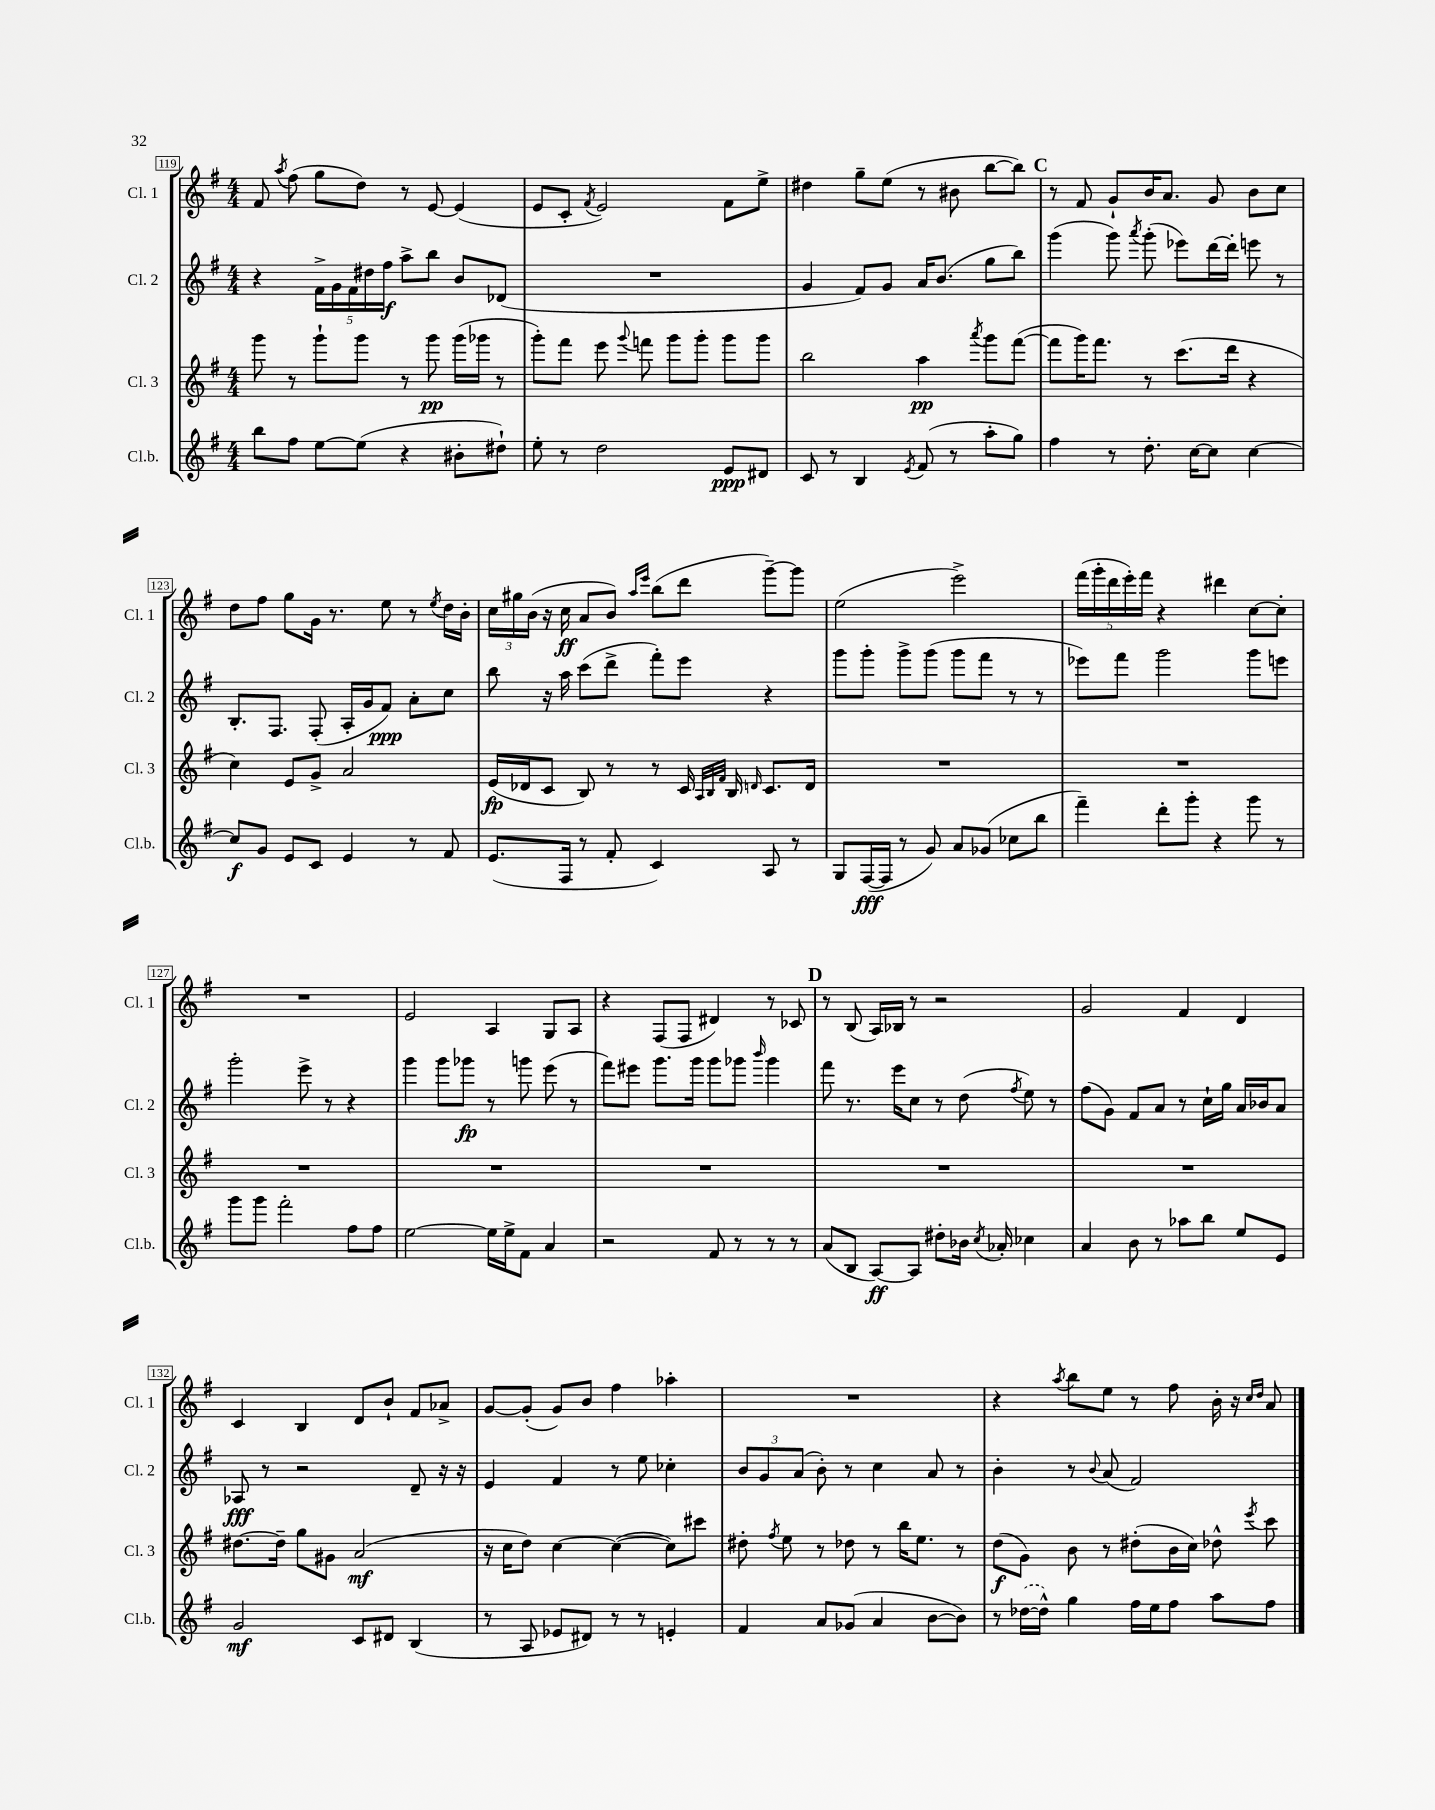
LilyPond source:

<<
\new StaffGroup <<
\new Staff = "s0" \with { instrumentName = "Cl. 1" shortInstrumentName = "Cl. 1" } {
    \clef treble \key g \major \numericTimeSignature \time 4/4
    \autoBeamOff fis'8 \acciaccatura { a''8 } fis''8( g''8[ d''8]) r8 e'8~ e'4( |
    e'8[ c'8]-. \acciaccatura { fis'8 } e'2) fis'8[ e''8]-> |
    dis''4 g''8[-- e''8]( r8 bis'8 b''8[~ b''8]) |
    \mark \markup { \bold "C" } r8 fis'8 g'8[-! b'16 a'8.] g'8 b'8[ c''8] |
    d''8[ fis''8] g''8[ g'16] r8. e''8 r8 \acciaccatura { e''8 } d''16[ b'16]-. |
    \tuplet 3/2 { c''16[ gis''16 b'16]( } r16 c''16\ff a'8[ b'8]) \grace { a''16[ e'''16] } b''8[( d'''8] g'''8[~--) g'''8] |
    e''2( e'''2->) |
    \tuplet 5/4 { fis'''16[( g'''16-. d'''16 e'''16-.) fis'''16] } r4 dis'''4 c''8[~ c''8]-. |
    R1 |
    e'2 a4 g8[ a8] |
    r4 fis8[( fis8] dis'4) r8 ces'8 |
    \mark \markup { \bold "D" } r8 b8( a16[) bes16] r8 r2 |
    g'2 fis'4 d'4 |
    c'4 b4 d'8[ b'8]-! fis'8[ aes'8]-> |
    g'8[~ g'8]-.( g'8[) b'8] fis''4 aes''4-. |
    R1 |
    r4 \acciaccatura { a''8 } b''8[ e''8] r8 fis''8 b'16-. r16 \grace { c''16[ d''16] } a'8 \bar "|." |
}
\new Staff = "s1" \with { instrumentName = "Cl. 2" shortInstrumentName = "Cl. 2" } {
    \clef treble \key g \major \numericTimeSignature \time 4/4
    \autoBeamOff r4 \tuplet 5/4 { fis'16[-> g'16 fis'16 dis''16 fis''16]\f } a''8[-> b''8] b'8[ des'8]( |
    R1 |
    g'4 fis'8[) g'8] a'16[ b'8.]( g''8[ b''8]) |
    \mark \markup { \bold "C" } g'''4( g'''8) \acciaccatura { a'''8 } g'''8-.( ees'''8[) d'''16~ d'''16]-. e'''8 r8 |
    b8.[-. fis8.] fis8-.( a16[-. g'16 fis'8]\ppp) a'8[-. c''8] |
    b''8 r16 a''16 c'''8[( d'''8]-> fis'''8[-.) e'''8] r4 |
    g'''8[ g'''8]-. g'''8[-> g'''8]( g'''8[ fis'''8] r8 r8 |
    ees'''8[) fis'''8] g'''2 g'''8[ e'''8] |
    g'''2-. e'''8-> r8 r4 |
    g'''4 g'''8[ ges'''8]\fp r8 g'''8 e'''8( r8 |
    fis'''8[) eis'''8] g'''8.[ g'''16] g'''8[ ges'''8] \grace { b'''16 } ges'''4 |
    \mark \markup { \bold "D" } fis'''8 r8. e'''16[ c''8] r8 d''8( \acciaccatura { fis''8 } e''8) r8 |
    fis''8[( g'8]) fis'8[ a'8] r8 c''16[-! g''16] a'16[ bes'16 a'8] |
    aes8\fff r8 r2 d'8-- r16 r16 |
    e'4 fis'4 r8 e''8 ces''4-. |
    \tuplet 3/2 { b'8[ g'8 a'8]( } b'8-.) r8 c''4 a'8 r8 |
    b'4-. r8 \appoggiatura { b'8 } a'8( fis'2) \bar "|." |
}
\new Staff = "s2" \with { instrumentName = "Cl. 3" shortInstrumentName = "Cl. 3" } {
    \clef treble \key g \major \numericTimeSignature \time 4/4
    \autoBeamOff g'''8 r8 g'''8[-! g'''8] r8 g'''8\pp g'''16[( ges'''16] r8 |
    g'''8[-.) fis'''8] e'''8 \appoggiatura { g'''8 } f'''8 g'''8[ g'''8]-. g'''8[ g'''8] |
    b''2 a''4\pp \acciaccatura { a'''8 } g'''8[ fis'''8]~( |
    \mark \markup { \bold "C" } fis'''8[ g'''16) fis'''8.] r8 c'''8.[( d'''16] r4 |
    c''4) e'8[ g'8]-> a'2 |
    e'16[\fp( des'16 c'8] b8) r8 r8 c'16 \grace { a32[ b32 fis'32] } b16 \grace { d'16 } c'8.[ d'16] |
    R1 |
    R1 |
    R1 |
    R1 |
    R1 |
    \mark \markup { \bold "D" } R1 |
    R1 |
    dis''8.[~ dis''16]-- g''8[ gis'8] a'2\mf( |
    r16 c''16[ d''8]) c''4~ c''4~( c''8[) cis'''8] |
    dis''8-. \acciaccatura { fis''8 } e''8 r8 des''8 r8 b''16[ e''8.] r8 |
    d''8[\f( g'8]) b'8 r8 dis''8[-.( b'16 c''16]) des''8-^ \acciaccatura { e'''8 } c'''8 \bar "|." |
}
\new Staff = "s3" \with { instrumentName = "Cl.b." shortInstrumentName = "Cl.b." } {
    \clef treble \key g \major \numericTimeSignature \time 4/4
    \autoBeamOff b''8[ fis''8] e''8[~ e''8]( r4 bis'8[-. dis''8]-!) |
    e''8-. r8 d''2 e'8[\ppp dis'8] |
    c'8 r8 b4 \acciaccatura { e'8 } fis'8( r8 a''8[-. g''8]) |
    \mark \markup { \bold "C" } fis''4 r8 d''8.-. c''16[~ c''8] c''4~ |
    c''8[\f g'8] e'8[ c'8] e'4 r8 fis'8 |
    e'8.[( fis16] r8 fis'8-. c'4) a8 r8 |
    g8[ fis16~\fff( fis16] r8 g'8) a'8[ ges'8]( ces''8[ b''8] |
    fis'''4--) d'''8[-. g'''8]-. r4 g'''8 r8 |
    g'''8[ g'''8] fis'''2-. fis''8[ fis''8] |
    e''2~ e''16[ e''16-> fis'8] a'4 |
    r2 fis'8 r8 r8 r8 |
    \mark \markup { \bold "D" } a'8[( b8] a8[~\ff) a8] dis''8[-. bes'16] \acciaccatura { c''8 } aes'16-. ces''4 |
    a'4 b'8 r8 aes''8[ b''8] e''8[ e'8] |
    g'2\mf c'8[ dis'8] b4( |
    r8 a8 ees'8[ dis'8]) r8 r8 e'4-. |
    fis'4 a'8[ ges'8]( a'4 b'8[~ b'8]) |
    r8 \once \slurDashed des''16[~( des''16]-^) g''4 fis''16[ e''16 fis''8] a''8[ fis''8] \bar "|." |
}
>>
>>
\layout { \context { \Score currentBarNumber = #119 \override BarNumber.stencil = #(make-stencil-boxer 0.1 0.3 ly:text-interface::print) } }
